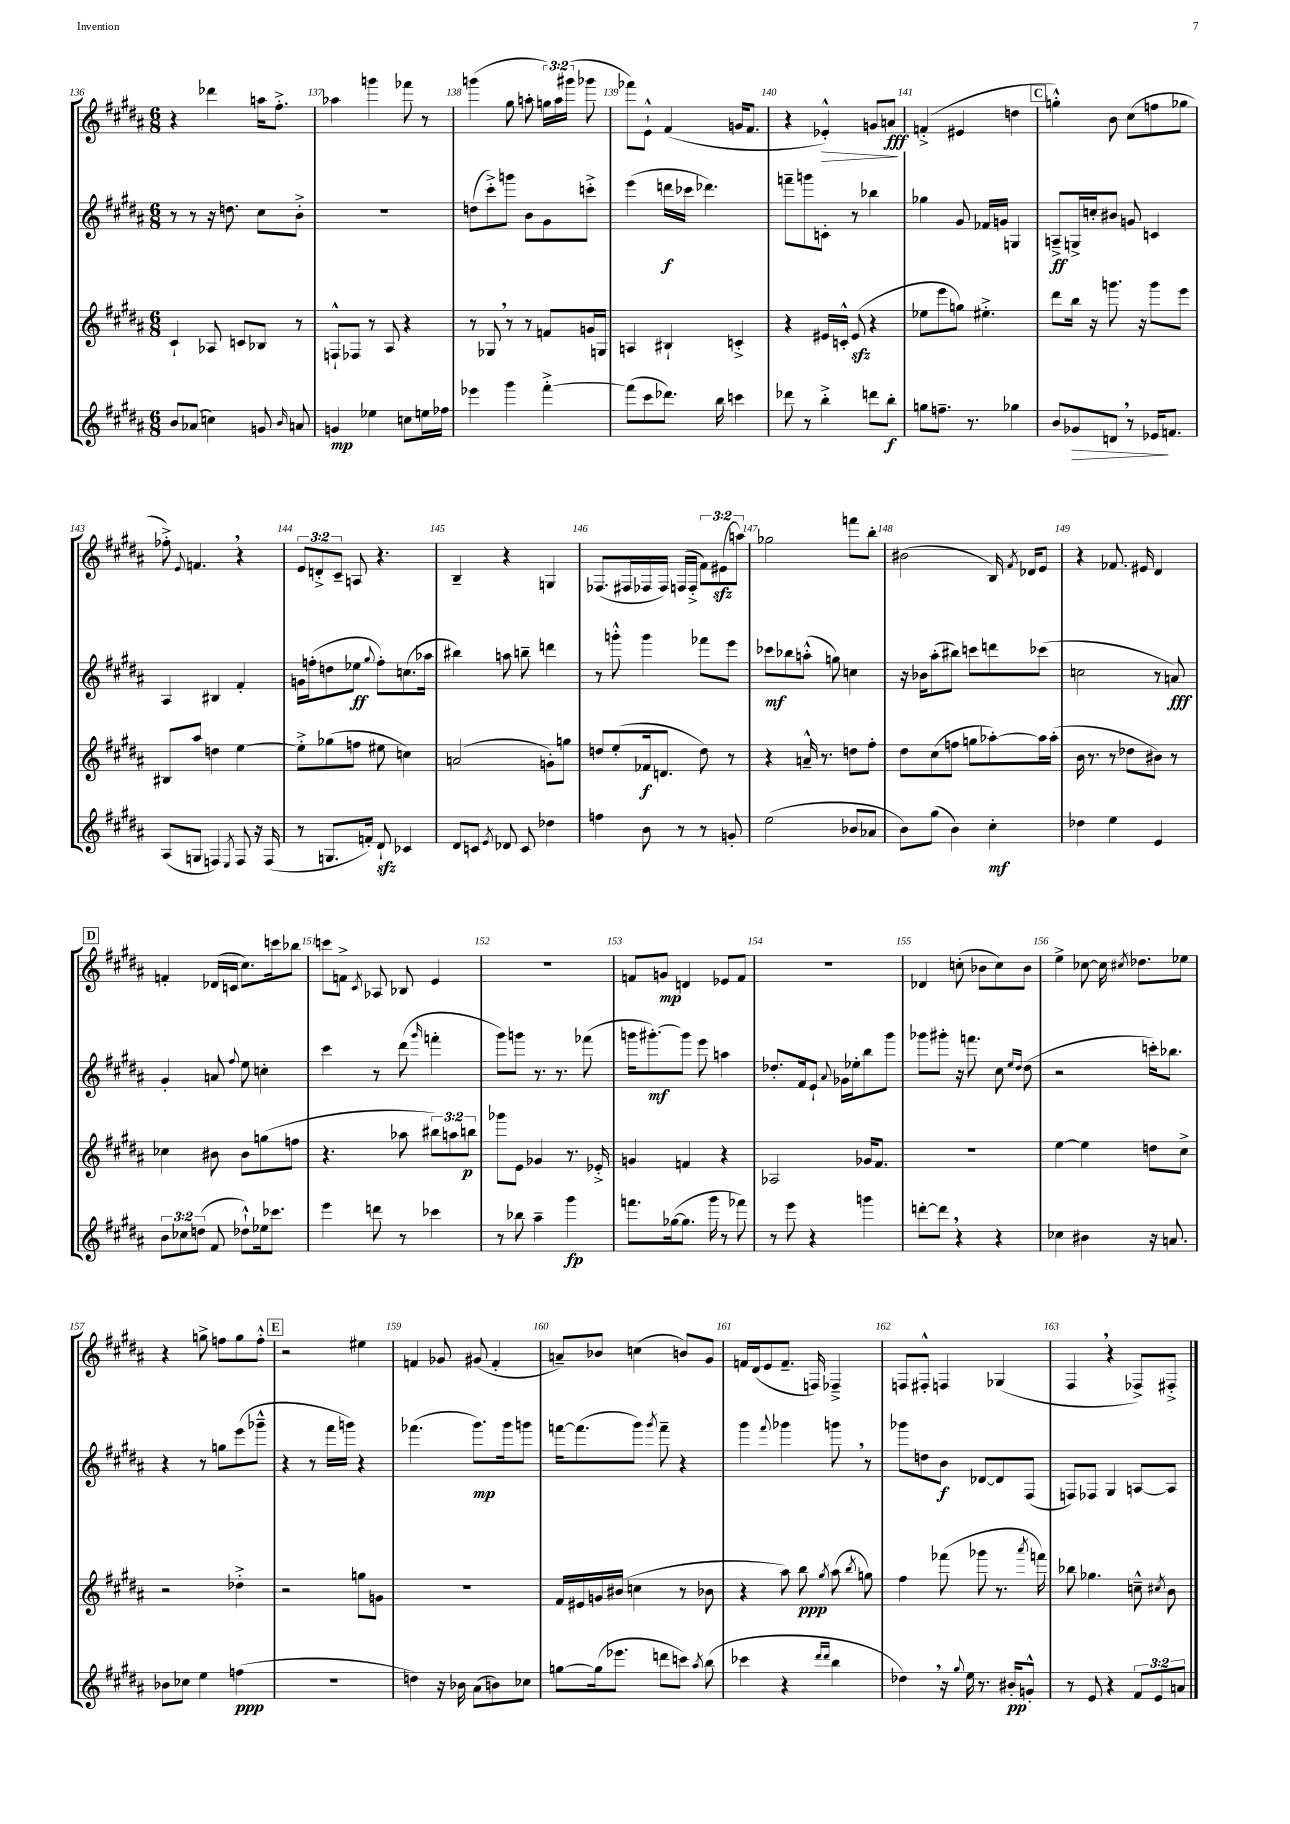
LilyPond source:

<<
\new StaffGroup <<
\new Staff = "s0" {
    \clef treble \key b \major \numericTimeSignature \time 6/8 \override Staff.TupletNumber.text = #tuplet-number::calc-fraction-text
    \autoBeamOff r4 des'''4 a''16[ fis''8.]-.-> |
    aes''4 g'''4 fes'''8 r8 |
    g'''4( gis''8 a''8-. \tuplet 3/2 { g''16[) a''16 gis'''16]( } ges'''8 |
    fes'''8[) e'8]-!-^ fis'4( g'16[ fis'8.] |
    r4 ees'4-.-^\>) g'8[ a'8]\fff\! |
    f'4-.->( eis'4 d''4 |
    \mark \markup { \box "C" } g''4-.-^) b'8 cis''8[( f''8 ges''8] |
    fes''8-.->) \appoggiatura { e'8 } f'4. \breathe r4 |
    \tuplet 3/2 { e'8[ d'8-.-> cis'8]-- } a8 r4. |
    b4-- r4 g4 |
    fes8.[( fis16 fes16 fes16]) f16[( f16]-.-> \tuplet 3/2 { fis'8[) eis'8\sfz( a''8]) } |
    ges''2 f'''8[ b''8]-. |
    bis'2( b16) \acciaccatura { fis'8 } des'16[ e'8] |
    r4 fes'8. eis'16 dis'4 |
    \mark \markup { \box "D" } f'4-. des'16[( c'16] cis''8.[) c'''16 bes''8] |
    c'''8[ f'8]-> \acciaccatura { cis'8 } aes8 bes8 e'4 |
    R2. |
    f'8[ g'8]\mp d'4 ees'8[ f'8] |
    R2. |
    des'4 c''8-.( bes'8[ c''8) bes'8] |
    e''4-> ces''8~ ces''16 \acciaccatura { cis''8 } des''8.[ ees''8] |
    r4 g''8-> f''8[ g''8 f''8]-.-^ |
    \mark \markup { \box "E" } r2 eis''4 |
    f'4 ges'8 gis'8( f'4-. |
    a'8[--) bes'8] c''4( b'8[) gis'8] |
    f'16[ dis'16( e'8 f'8.]-- f16) fes4---> |
    f8[ fis8]-.-^ f4 ges4( |
    fis4 \breathe r4 fes8[->) fis8]-.-> \bar "|." |
}
\new Staff = "s1" {
    \clef treble \key b \major \numericTimeSignature \time 6/8
    \autoBeamOff r8 r8 r16 d''8. cis''8[ b'8]-.-> |
    r2. |
    d''8[( cis'''8-.->) g'''8] b'8[ gis'8 c'''8]-.-> |
    e'''4( d'''16[\f ces'''16] des'''4.) |
    f'''8[-- g'''8 c'8]-. r8 bes''4 |
    ges''4 gis'8 fes'16[ g'16] g4 |
    \mark \markup { \box "C" } a8[--->\ff g16-> c''16-. bis'8] g'8 c'4 |
    ais4 bis4 fis'4-. |
    g'16[ f''16-.( d''8 ees''8]\ff \appoggiatura { gis''8 } f''8[-.) c''8.( aes''16] |
    bis''4) a''8 b''8-- d'''4 |
    r8 g'''8-.-^ g'''4 fes'''8[ e'''8] |
    ces'''8[\mf bes''8 a''8]-.-^( g''8) c''4 |
    r16 bes'16[ ais''8-.( bis''8]) c'''8[ d'''8 ces'''8]( |
    c''2 r8 a'8\fff) |
    \mark \markup { \box "D" } gis'4-. a'8 \appoggiatura { fis''8 } e''8 c''4-. |
    cis'''4 r8 dis'''8( \grace { gis'''16 } f'''4-. |
    gis'''8[) g'''8] r8. r8. fes'''8( |
    g'''16[ gis'''8.~-.\mf) gis'''8] e'''8 a''4 |
    des''8.[-. fis'16 e'8]-! \appoggiatura { ais'8 } ges'16[ ees''16-. b''8 gis'''8] |
    ges'''8[ gis'''8]-. r16 f'''8. cis''8 \grace { e''16[ dis''16] } dis''8( |
    r2 c'''16[-.) bes''8.] |
    r4 r8 g''8[ e'''8( ges'''8]---^ |
    \mark \markup { \box "E" } r4 r8 fis'''16[ g'''16]) r4 |
    fes'''4.( gis'''8.[\mp) gis'''16 g'''8] |
    f'''16[~ f'''8.( gis'''8]) \acciaccatura { gis'''8 } f'''8-- r4 |
    gis'''4 \appoggiatura { fis'''8 } ges'''4 g'''8 \breathe r8 |
    ges'''8[ d''8 b'8]\f des'8[~ des'8 fis8]( |
    f8[) fes8] gis4 a8[~ a8] \bar "|." |
}
\new Staff = "s2" {
    \clef treble \key b \major \numericTimeSignature \time 6/8 \override Staff.TupletNumber.text = #tuplet-number::calc-fraction-text
    \autoBeamOff cis'4-! aes8 c'8[ bes8] r8 |
    f8[-!-^ fes8] r8 ais8 r4 |
    r8 ges8 \breathe r8 r8 f'8[ g'16 g16] |
    a4 bis4-! c'4-.-> |
    r4 eis'16[ c'16]-.-^ eis'8\sfz( r4 |
    ees''8[ e'''8 g''8]) eis''4.-.-> |
    \mark \markup { \box "C" } dis'''8[ b''16] r16 g'''8. r16 g'''8[ e'''8] |
    bis8[ ais''8] d''4 e''4~ |
    e''8[-.-> ges''8( f''8] eis''8 c''4) |
    a'2( g'8[-.) g''8] |
    d''8[ e''8-.( fes'16\f d'8.] d''8) r8 |
    r4 a'16---^ r8. d''8[ fis''8]-. |
    dis''8[ cis''8( f''8] g''8[ aes''8~-.) aes''16 aes''16]-.( |
    b'16 r8. r8 des''8[ bis'8]) r8 |
    \mark \markup { \box "D" } ces''4 bis'8 bis'8[ g''8( f''8] |
    r4. aes''8 \tuplet 3/2 { bis''8[) a''8 b''8]\p } |
    ges'''8[ e'8] ges'4 r8. ees'16-.-> |
    g'4 f'4 r4 |
    aes2 ges'16[ fis'8.] |
    R2. |
    e''4~ e''4 d''8[ cis''8]-> |
    r2 des''4-.-> |
    \mark \markup { \box "E" } r2 g''8[ g'8] |
    R2. |
    fis'16[ eis'16 g'16 bis'16]( c''4 r8 bes'8 |
    r4 ais''8) b''8\ppp \acciaccatura { gis''8 } ais''8( \acciaccatura { b''8 } g''8) |
    fis''4 fes'''8( ges'''8 r8. \acciaccatura { ais'''8 } f'''16) |
    bes''8 ges''4. c''8---^ \acciaccatura { cis''8 } b'8 \bar "|." |
}
\new Staff = "s3" {
    \clef treble \key b \major \numericTimeSignature \time 6/8 \override Staff.TupletNumber.text = #tuplet-number::calc-fraction-text
    \autoBeamOff b'8[ aes'8]( c''4) g'8 \grace { b'16 } a'8 |
    g'4\mp ees''4 c''8[ e''16 fes''16] |
    ees'''4 gis'''4 fis'''4~-.-> |
    fis'''8[( cis'''8 des'''8.]) b''16 c'''4 |
    des'''8 r8 b''4-.-> d'''8[ b''8]-.\f |
    g''8[ f''8.]-- r8. ges''4 |
    \mark \markup { \box "C" } b'8[ ges'8\> d'8] \breathe r8 ees'16[\! f'8.] |
    ais8[( g8] f4) \acciaccatura { e8 } f8 r16 f16( |
    r8 g8.[ f'16]-.) dis'8-!\sfz ces'4 |
    dis'8[ c'8] \acciaccatura { e'8 } des'8 c'8 des''4 |
    f''4 b'8 r8 r8 g'8-. |
    e''2( bes'8[ aes'8] |
    b'8[) gis''8]( b'4) cis''4-.\mf |
    des''4 e''4 e'4 |
    \mark \markup { \box "D" } \tuplet 3/2 { b'8[ ces''8 d''8]( } fis'8 des''8[-!-^) ees''16 ces'''8.] |
    e'''4 d'''8 r8 ces'''4 |
    r8 bes''8 ais''4-- gis'''4\fp |
    f'''8.[ ges''16~( ges''8.] gis'''16 r8 fes'''8) |
    r8 e'''8 r4 g'''4 |
    d'''8[~-. d'''8] \breathe r4 r4 |
    ces''4 bis'4 r16 a'8. |
    bes'8[ ces''8] e''4 f''4\ppp( |
    \mark \markup { \box "E" } R2. |
    d''4) r16 bes'16 ais'8[( b'8) ces''8] |
    g''8[~ g''16( ees'''8.] d'''8[ c'''8]) \acciaccatura { ais''8 } b''8( |
    ces'''4 r4 \grace { dis'''16[ dis'''16] } b''4 |
    des''4) \breathe r16 \appoggiatura { gis''8 } e''16 r8. bis'16[-.\pp g'8]-.-^ |
    r8 e'8 r4 \tuplet 3/2 { fis'8[ e'8 a'8] } \bar "|." |
}
>>
>>
\layout { \context { \Score currentBarNumber = #136 \override BarNumber.break-visibility = ##(#f #t #t) barNumberVisibility = #all-bar-numbers-visible } }
